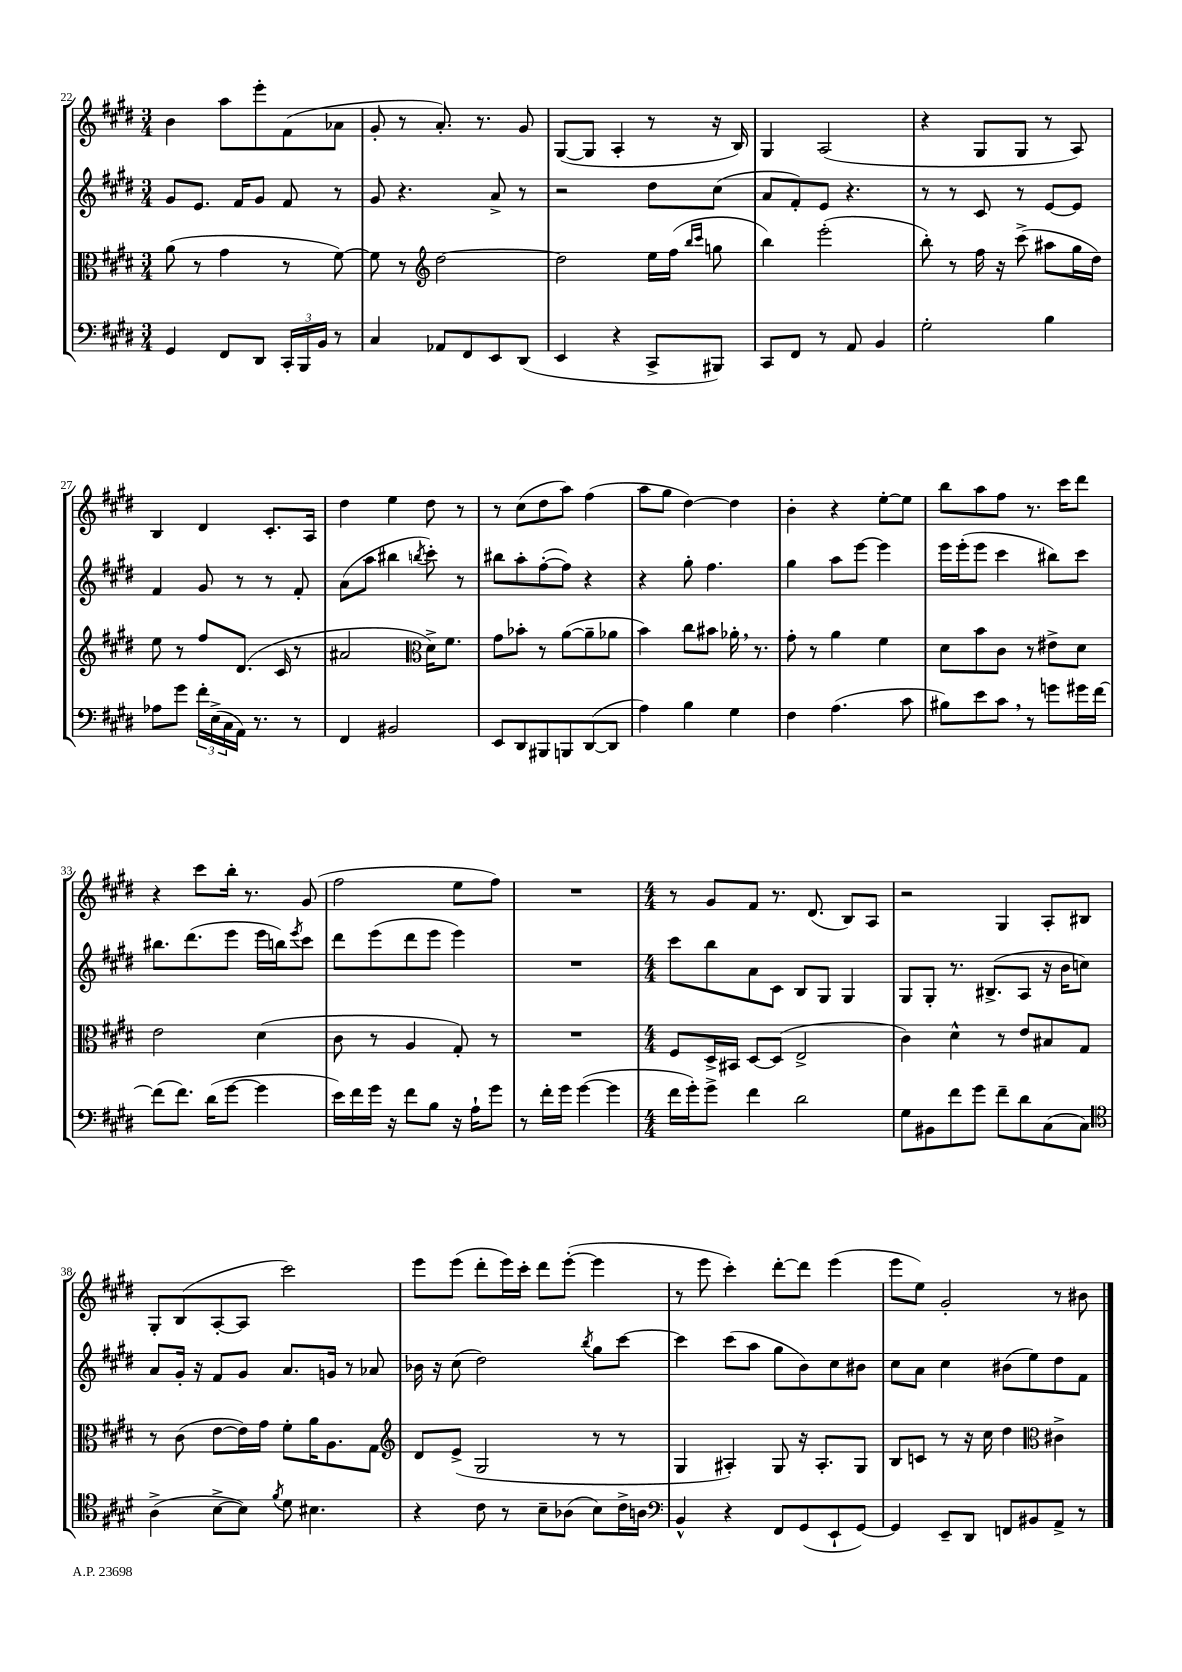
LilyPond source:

<<
\new StaffGroup <<
\new Staff = "s0" {
    \clef treble \key e \major \numericTimeSignature \time 3/4
    b'4 a''8 e'''8-. fis'8( aes'8 |
    gis'8-. r8 a'8.-.) r8. gis'8 |
    gis8~( gis8 a4-. r8 r16 b16) |
    gis4 a2( |
    r4 gis8 gis8 r8 a8) |
    b4 dis'4 cis'8.-. a16 |
    dis''4 e''4 dis''8 r8 |
    r8 cis''8( dis''8 a''8) fis''4( |
    a''8 gis''8 dis''4~) dis''4 |
    b'4-. r4 e''8~-. e''8 |
    b''8 a''8 fis''8 r8. cis'''16 dis'''8 |
    r4 cis'''8 b''16-. r8. gis'8( |
    fis''2 e''8 fis''8) |
    R2. |
    \numericTimeSignature \time 4/4 r8 gis'8 fis'8 r8. dis'8.( b8) a8 |
    r2 gis4 a8-. bis8 |
    gis8-. b8( a8~-. a8 cis'''2) |
    e'''8 e'''8( dis'''8-. e'''16) cis'''16-. dis'''8 e'''8~-.( e'''4 |
    r8 e'''8 cis'''4-.) dis'''8~-. dis'''8 e'''4( |
    e'''8 e''8) gis'2-. r8 bis'8 \bar "|." |
}
\new Staff = "s1" {
    \clef treble \key e \major \numericTimeSignature \time 3/4
    gis'8 e'8. fis'16 gis'8 fis'8 r8 |
    gis'8 r4. a'8-> r8 |
    r2 dis''8 cis''8( |
    a'8 fis'8-.) e'8 r4. |
    r8 r8 cis'8 r8 e'8~ e'8 |
    fis'4 gis'8 r8 r8 fis'8-. |
    a'8( a''8 bis''4 \acciaccatura { b''8 } cis'''8-.) r8 |
    bis''8 a''8-. fis''8~-.( fis''8) r4 |
    r4 gis''8-. fis''4. |
    gis''4 a''8 e'''8~ e'''4 |
    e'''16 e'''16-.( e'''8 cis'''4 bis''8) cis'''8 |
    bis''8. dis'''8.( e'''8 e'''16 b''16) \acciaccatura { e'''8 } cis'''8 |
    dis'''8 e'''8( dis'''8 e'''8 e'''4) |
    R2. |
    \numericTimeSignature \time 4/4 cis'''8 b''8 a'8 cis'8 b8 gis8 gis4 |
    gis8 gis8-. r8. bis8.->( a8 r16 b'16 c''8) |
    a'8 gis'16-. r16 fis'8 gis'8 a'8. g'16 r8 aes'8 |
    bes'16 r16 cis''8( dis''2) \acciaccatura { b''8 } gis''8 cis'''8~ |
    cis'''4 cis'''8( a''8 gis''8 b'8) cis''8 bis'8 |
    cis''8 a'8 cis''4 bis'8( e''8) dis''8 fis'8 \bar "|." |
}
\new Staff = "s2" {
    \clef alto \key e \major \numericTimeSignature \time 3/4
    a'8( r8 gis'4 r8 fis'8~) |
    fis'8 r8 \clef treble dis''2~ |
    dis''2 e''16 fis''16( \grace { b''16 cis'''16 } g''8 |
    b''4) e'''2-.( |
    b''8-.) r8 fis''16 r16 cis'''8->( ais''8 gis''16 dis''16) |
    e''8 r8 fis''8 dis'8.( cis'16 r8 |
    ais'2 \clef alto dis'16->) fis'8. |
    gis'8 bes'8-. r8 a'8~( a'8-- aes'8 |
    b'4) cis''8 bis'8 aes'16-. \breathe r8. |
    gis'8-. r8 a'4 fis'4 |
    dis'8 b'8 cis'8 r8 eis'8-> dis'8 |
    e'2 dis'4( |
    cis'8 r8 a4 gis8-.) r8 |
    R2. |
    \numericTimeSignature \time 4/4 fis8 dis16-> bis,16 dis8~ dis8( e2-> |
    cis'4) dis'4-^ r8 e'8 bis8 gis8 |
    r8 cis'8( e'8~ e'16) gis'16 fis'8-. a'16 a8. gis8 |
    \clef treble dis'8 e'8->( gis2 r8 r8 |
    gis4 ais4-.) gis8 r16 ais8.-. gis8 |
    b8 c'8 r8 r16 cis''16 dis''4 \clef alto cis'4-> \bar "|." |
}
\new Staff = "s3" {
    \clef bass \key e \major \numericTimeSignature \time 3/4
    gis,4 fis,8 dis,8 \tuplet 3/2 { cis,16-. b,,16 b,16 } r8 |
    cis4 aes,8 fis,8 e,8 dis,8( |
    e,4 r4 cis,8-> bis,,8) |
    cis,8 fis,8 r8 a,8 b,4 |
    gis2-. b4 |
    aes8 gis'8 \tuplet 3/2 { fis'16-. e16->( cis16 } a,16) r8. r8 |
    fis,4 bis,2 |
    e,8 dis,8 bis,,8 b,,8 dis,8~( dis,8 |
    a4) b4 gis4 |
    fis4 a4.( cis'8 |
    bis8) e'8 cis'8 \breathe r8 g'8 gis'16 fis'16~ |
    fis'8( fis'8.) dis'16( gis'8~ gis'4 |
    e'16) fis'16 gis'16 r16 fis'8 b8 r16 a16-! gis'8 |
    r8 fis'16-. gis'16 gis'4~( gis'4 |
    \numericTimeSignature \time 4/4 fis'16 gis'16-.) gis'8-> fis'4 dis'2 |
    gis8 bis,8 fis'8 gis'8 fis'8-- dis'8 cis8( cis8) |
    \clef tenor a4->( b8~-> b8) \acciaccatura { fis'8 } dis'8 bis4. |
    r4 cis'8 r8 b8-- aes8( b8) cis'16-> a16 |
    \clef bass b,4-^ r4 fis,8 gis,8( e,8-! gis,8~) |
    gis,4 e,8-- dis,8 f,8 bis,8 a,8-> r8 \bar "|." |
}
>>
>>
\layout { \context { \Score currentBarNumber = #22 } }
